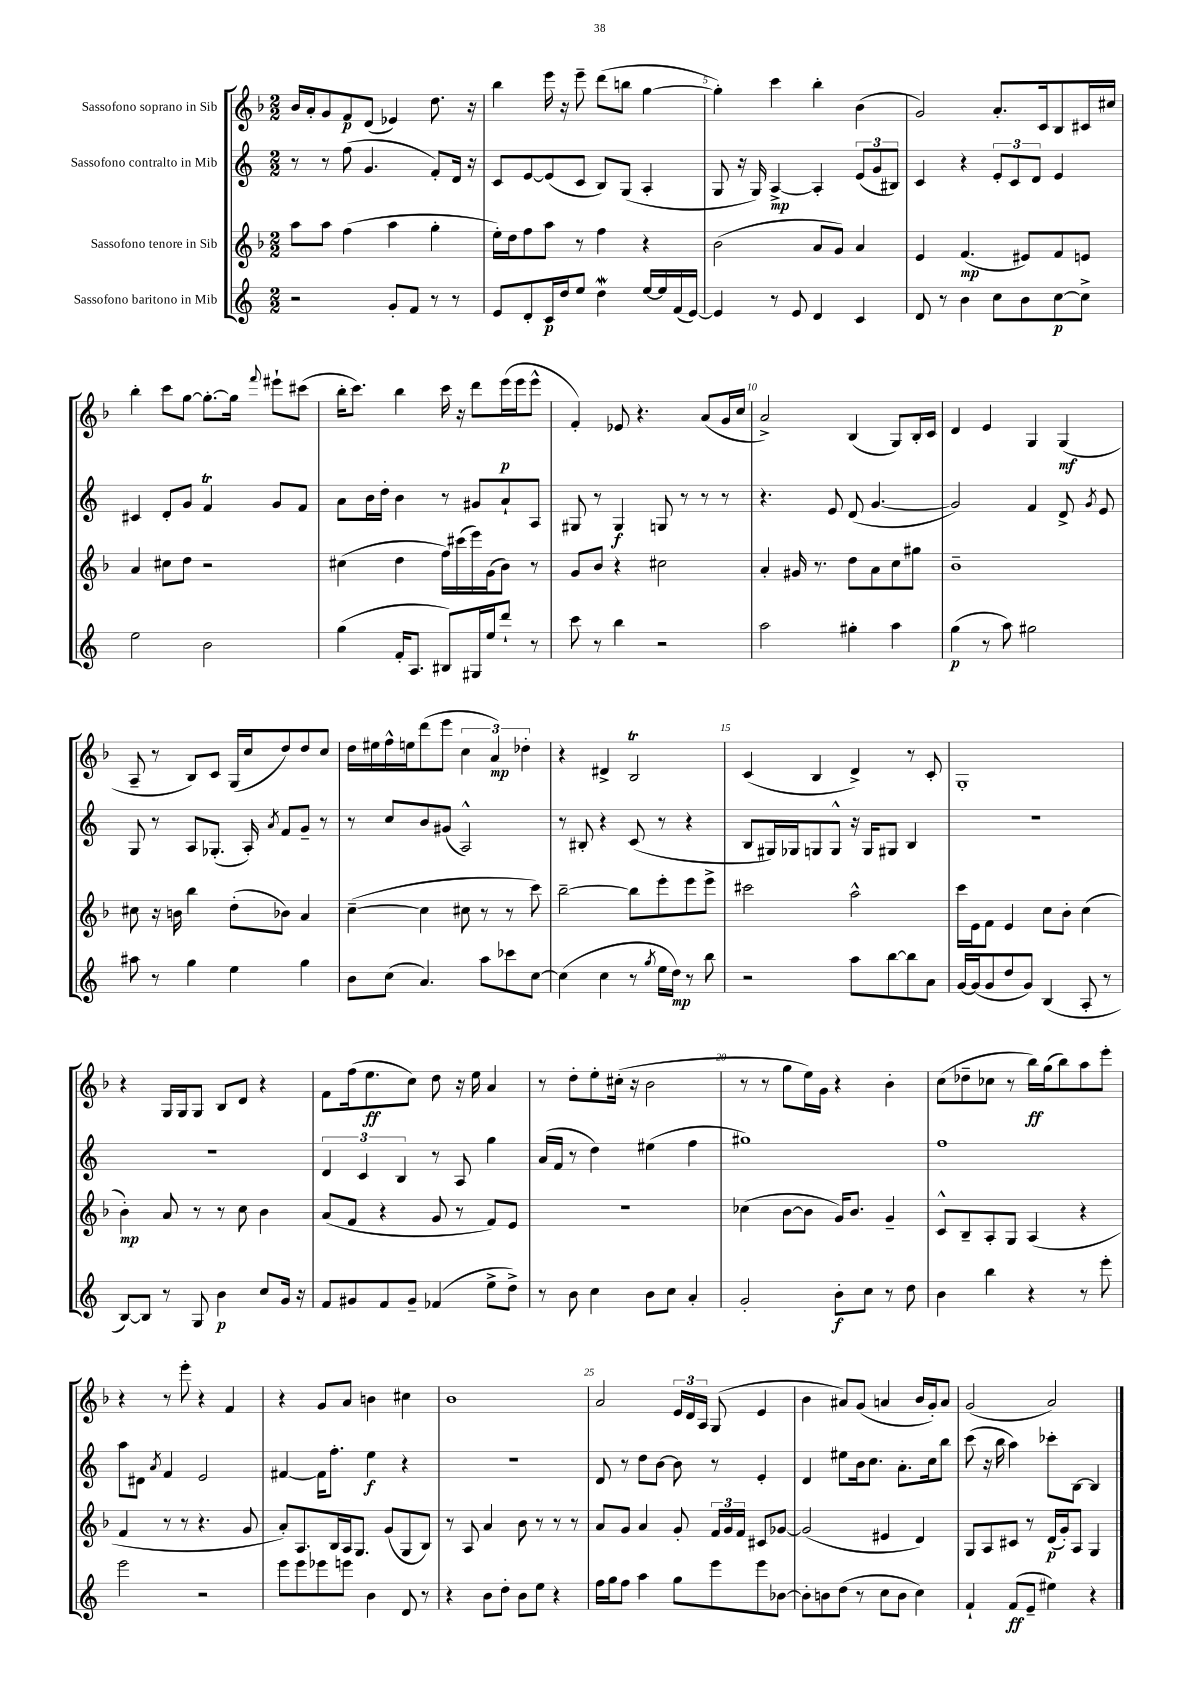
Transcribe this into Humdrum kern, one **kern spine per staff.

**kern	**kern	**kern	**kern
*staff4	*staff3	*staff2	*staff1
*clefG2	*clefG2	*clefG2	*clefG2
*k[]	*k[b-]	*k[]	*k[b-]
*M2/2	*M2/2	*M2/2	*M2/2
2r	8aa	8r	16b-
.	.	.	16a'
.	8aa	8r	8g
.	(4ff	(8ff	8f
.	.	4.g	(8d
8g'	4aa	.	4e-)
8f	.	.	.
8r	4gg'	8f')	8.dd
8r	.	16d	.
.	.	16r	16r
=	=	=	=
8e	16ee')	8c	4bb-
.	16dd	.	.
8d'	8ff	[8e	.
16c	8aa	(8e]	16eee
16dd	.	.	16r
8ee	8r	8c	8eee~
4dd	4ff	8B)	(8ddd
.	.	(8G	8bb
[16ee	4r	4A'	[4gg
16ee]	.	.	.
(16f	.	.	.
[16e)	.	.	.
=	=	=	=
4e]	(2b-	8G	4gg'])
.	.	16r	.
.	.	16G)	.
8r	.	[4A^	4ccc
8e	.	.	.
4d	8a	4A']	4bb-'
.	8g)	.	.
4c	4a	(12e	(4b-
.	.	12g	.
.	.	12B#)	.
=	=	=	=
8d	4e	4c	2g)
8r	.	.	.
4b	(4.f	4r	.
8cc	.	12e'	8.a'
.	.	12c	.
8b	8e#)	.	.
.	.	12d	.
.	.	.	16c
[8cc	8f	4e	8B-
8cc^]	8e	.	16c#
.	.	.	16cc#
=	=	=	=
2ee	4a	4c#	4bb-'
.	8cc#	8d'	8ccc
.	8dd	8g	[8gg
2b	2r	4f	8.gg'_
.	.	.	16gg]
.	.	.	8qqfff
.	.	8g	8eee#`
.	.	8f	(8ccc#
=	=	=	=
(4gg	(4cc#	8a	16bb-'
.	.	.	8.ccc)
.	.	16b	.
.	.	16dd'	.
16f'	4dd	4b	4bb-
8.A	.	.	.
8B#)	16ff)	8r	16ccc
.	(16ccc#	.	16r
16G#	16eee)	8g#	8ddd
16ee	(16g	.	.
8ddd`	8b-)	8a`	(16eee
.	.	.	16eee
8r	8r	8A	8eee^^
=	=	=	=
8ccc	8g	8G#	4f')
8r	8b-	8r	.
4bb	4r	4G#	8e-
.	.	.	4.r
2r	2cc#	8G	.
.	.	8r	.
.	.	8r	(8a
.	.	8r	16g
.	.	.	16cc
=	=	=	=
2aa	4a'	4.r	2a^)
.	16g#	.	.
.	8.r	.	.
.	.	8e	.
4gg#'	8dd	(8d	(4B-
.	8a	[4.g	.
4aa	8cc	.	8G)
.	8gg#	.	16B-'
.	.	.	16c
=	=	=	=
(4gg	1b-~	2g])	4d
8r	.	.	4e
8aa)	.	.	.
2gg#	.	4f	4G
.	.	8d^	(4G
.	.	8qg	.
.	.	8e	.
=	=	=	=
8aa#	8cc#	8G	8A~
8r	16r	8r	8r
.	16b	.	.
4gg	4bb-	8A	8B-)
.	.	(8.G-'	8c
4ee	(8dd'	.	(16G
.	.	16A')	16cc
.	.	8qa	.
.	8b-)	8f	8dd)
4gg	4a	8g~	8dd
.	.	8r	8cc
=	=	=	=
8b	([4cc~	8r	16dd
.	.	.	16ee#
(8cc	.	8cc	16ff^^
.	.	.	16ee
4.a)	4cc]	8b	(8ddd
.	.	(8g#	8eee
.	8cc#	2A^^)	6cc
8aa	8r	.	.
.	.	.	6a)
8ccc-	8r	.	.
.	.	.	6dd-'
[8cc	8ccc)	.	.
=	=	=	=
(4cc]	[2bb-~	8r	4r
.	.	8B#'	.
4cc	.	4r	4d#^
8r	8bb-]	(8c	2B-
8qgg	.	.	.
16ee	8eee'	8r	.
16dd)	.	.	.
8r	8eee	4r	.
8bb	8eee^	.	.
=	=	=	=
2r	2ccc#	8B	(4c
.	.	16G#)	.
.	.	16G-	.
.	.	8G	4B-
.	.	8G^^	.
8aa	2aa^^	16r	4d^)
.	.	16G	.
[8bb	.	8G#	.
8bb]	.	4B	8r
8a	.	.	8c'
=	=	=	=
[16g	16ccc	1r	1G'
(16g]	16e	.	.
8g	8f	.	.
8dd	4e	.	.
8g)	.	.	.
(4B	8cc	.	.
.	8b-'	.	.
8A'	(4cc	.	.
8r	.	.	.
=	=	=	=
[8B)	4b-')	1r	4r
8B]	.	.	.
8r	8a	.	16G
.	.	.	16G
8G	8r	.	8G
4b	8r	.	8B-
.	8cc	.	8d
8cc	4b-	.	4r
16g	.	.	.
16r	.	.	.
=	=	=	=
8f	(8a	6d	8f
8g#	8f	.	(16ff
.	.	6c	.
.	.	.	8.ee
8f	4r	.	.
.	.	6B	.
8g#~	.	.	8cc)
(4f-	8g	8r	8dd
.	8r	8A	16r
.	.	.	16ee
8ee^	8f)	4gg	4a
8dd^)	8e	.	.
=	=	=	=
8r	1r	(16a	8r
.	.	16f	.
8b	.	8r	8dd'
4cc	.	4dd)	8ee'
.	.	.	(16cc#'
.	.	.	16r
8b	.	(4ee#	2b-
8cc	.	.	.
4a'	.	4ff	.
=	=	=	=
2g'	(4cc-	1gg#)	8r
.	.	.	8r
.	[8b-	.	8gg
.	8b-]	.	16ee)
.	.	.	16g
8b'	16g)	.	4r
.	8.b-	.	.
8cc	.	.	.
8r	4g~	.	4b-'
8dd	.	.	.
=	=	=	=
4b	8c^^	1ff	(8cc
.	8B-~	.	8dd-~
4bb	8A'	.	8cc-
.	8G	.	8r
4r	(4A	.	16bb-)
.	.	.	(16gg
.	.	.	8bb-)
8r	4r	.	8aa
8eee'	.	.	8eee'
=	=	=	=
2eee	4f	8aa	4r
.	.	8d#	.
.	.	8qa	.
.	8r	4f	8r
.	8r	.	8eee'
2r	4.r	2e	4r
.	.	.	4f
.	8g	.	.
=	=	=	=
8eee	8a')	[4f#	4r
8eee	8.A	.	.
8eee-	.	16f#]	8g
.	16B-	8.ff'	.
8eee	16A	.	8a
.	8.G	.	.
4b	.	4ee	4b
.	(8g	.	.
8d	8G	4r	4cc#
8r	8B-)	.	.
=	=	=	=
4r	8r	1r	1b-
.	8A	.	.
8b	4a	.	.
8dd'	.	.	.
8b	8b-	.	.
8ee	8r	.	.
4r	8r	.	.
.	8r	.	.
=	=	=	=
16ff	8a	8d	2a
16gg	.	.	.
8ff	8g	8r	.
4aa	4a	8dd	.
.	.	[8b	.
8gg	8g'	8b]	24e
.	.	.	24d
.	.	.	24A
8eee	24f	8r	(8G
.	24g	.	.
.	24f	.	.
8eee	8c#	4e'	4e
[8b-	[8g-	.	.
=	=	=	=
8b-']	(2g-]	4d	4b-
8b	.	.	.
(8dd	.	8ee#	8a#)
8r	.	16b	(8g
.	.	8.cc	.
8cc	4e#	.	4a
8b	.	8.a'	.
4cc)	4d)	.	16b-
.	.	16cc	16g')
.	.	8bb	8a
=	=	=	=
4f`	8G	(8ccc	(2g
.	8A	16r	.
.	.	16bb	.
(8f	8c#	4aa)	.
8e~	8r	.	.
4ee#)	(16d	8ccc-'	2a)
.	16g')	.	.
.	8A	[8B	.
4r	4G	4B]	.
==	==	==	==
*-	*-	*-	*-
